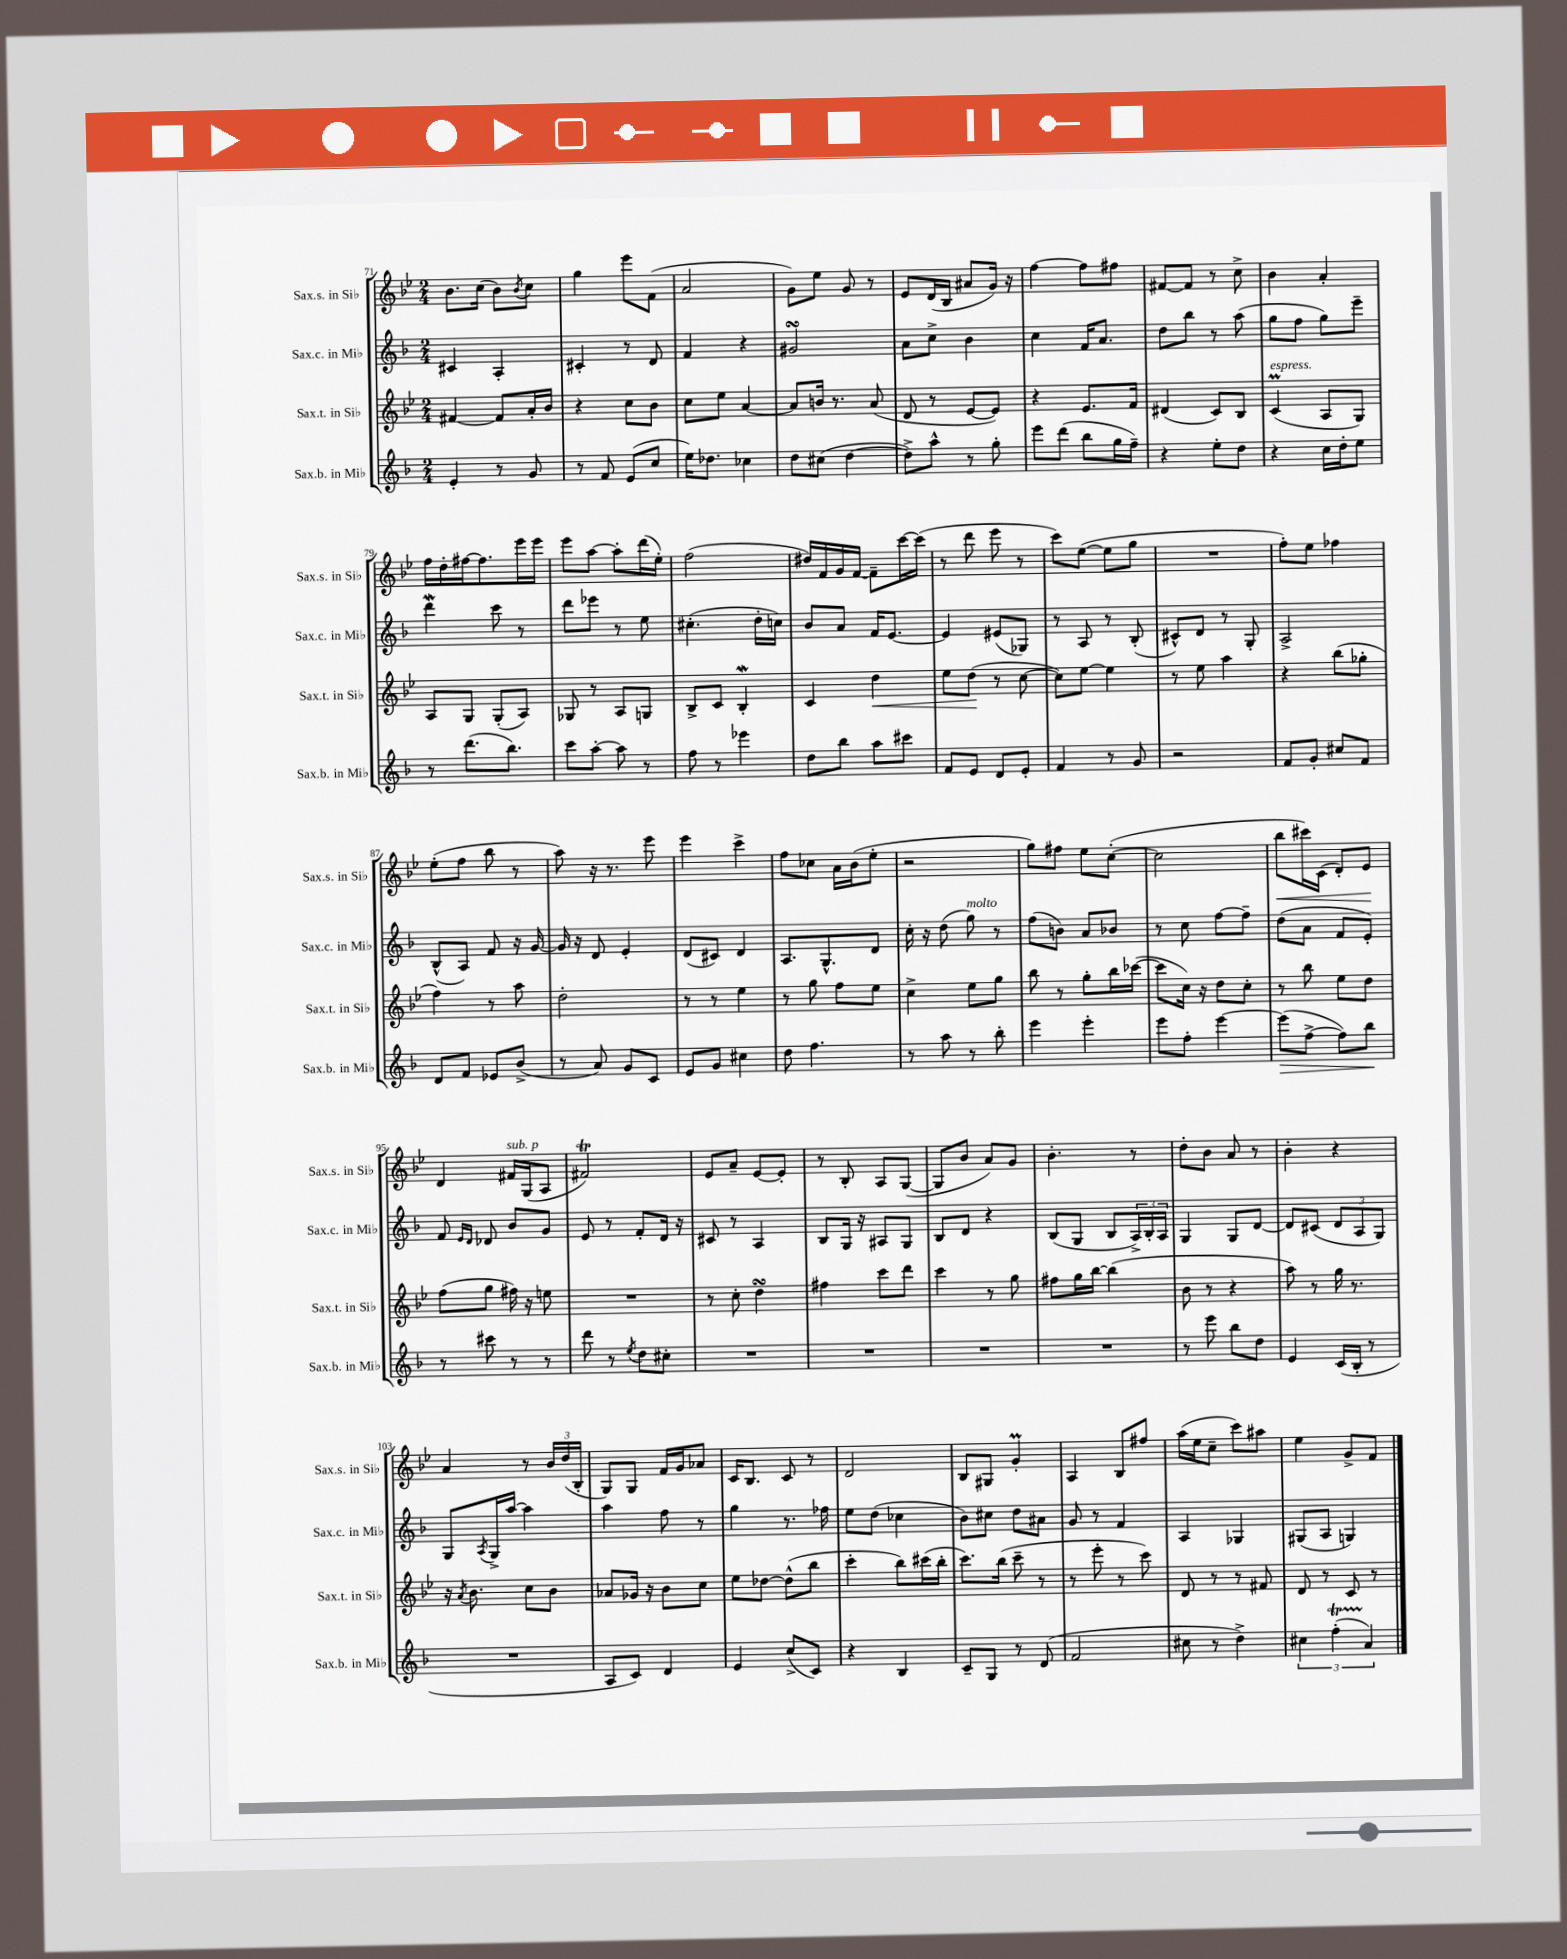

**kern	**dynam	**kern	**dynam	**kern	**kern	**dynam
*part4	*part4	*part3	*part3	*part2	*part1	*part1
*staff4	*staff4	*staff3	*staff3	*staff2	*staff1	*staff1
*I"Sax.b. in Mi♭	*	*I"Sax.t. in Si♭	*	*I"Sax.c. in Mi♭	*I"Sax.s. in Si♭	*
*I'Sax.b. in Mi♭	*	*I'Sax.t. in Si♭	*	*I'Sax.c. in Mi♭	*I'Sax.s. in Si♭	*
*clefG2	*	*clefG2	*	*clefG2	*clefG2	*
*k[b-]	*	*k[b-e-]	*	*k[b-]	*k[b-e-]	*
*M2/4	*	*M2/4	*	*M2/4	*M2/4	*
=71	=71	=71	=71	=71	=71	=71
4e'/	.	[4f#X/	.	4c#X/	8.b-\L	.
.	.	.	.	.	(16cc\Jk	.
8r	.	8f#/L]	.	4A'/	8b-\L)	.
.	.	.	.	.	8qb-/	.
8g/	.	16a'/L	.	.	8cc\J	.
.	.	16b-/JJ	.	.	.	.
=72	=72	=72	=72	=72	=72	=72
8r	.	4r	.	4c#X'/	4gg\	.
8f/	.	.	.	.	.	.
(8e/L	.	8cc\L	.	8r	8eee-\L	.
8cc/J	.	8b-\J	.	8d/	(8f\J	.
=73	=73	=73	=73	=73	=73	=73
16ee\KL)	.	8cc\L	.	4f/	2a/	.
8.dd-X\J	.	.	.	.	.	.
.	.	8ee-\J	.	.	.	.
4cc-X\	.	[4a/	.	4r	.	.
=74	=74	=74	=74	=74	=74	=74
8dd\L	.	8a/L]	.	2g#XsSsS/	8g\L)	.
(8cc#X\J	.	16bn/Jk	.	.	8ee-\J	.
.	.	8.r	.	.	.	.
[4dd\	.	.	.	.	8g/	.
.	.	(8a/	.	.	8r	.
=75	=75	=75	=75	=75	=75	=75
8dd^\L])	.	8d/	.	8a\L	8e-/L	.
8aa^^\J	.	8r	.	8cc^\J	(16d/L	.
.	.	.	.	.	16B-/JJ	.
8r	.	[8e-/L	.	4b-\	8a#X/L	.
8gg'\	.	8e-/J])	.	.	16g/Jk)	.
.	.	.	.	.	16r	.
=76	=76	=76	=76	=76	=76	=76
8eee\L	.	4r	.	4cc\	[4ff\	.
(8ddd\J	.	.	.	.	.	.
8bb-\L	.	8.e-/L	.	16f/KL	8ff\L]	.
.	.	.	.	8.a/J	.	.
16gg\L	.	.	.	.	8ff#X\J	.
16ff~\JJ)	.	16f/Jk	.	.	.	.
=77	=77	=77	=77	=77	=77	=77
4r	.	(4d#X/	.	8dd\L	[8f#X/L	.
.	.	.	.	8bb-\J	8f#/J]	.
8ee'\L	.	8c/L)	.	8r	8r	.
8dd\J	.	8B-/J	.	(8aa\	8cc^\	.
=78	=78	=78	=78	=78	=78	=78
!	!	!LO:TX:a:i:t=espress.	!	!	!	!
4r	.	(4cM/	.	8gg\L	4b-\	.
.	.	.	.	8ff\J	.	.
16cc\LL	.	8A/L	.	8gg\L)	4a'/	.
16dd'\J	.	.	.	.	.	.
8ee\J	.	8G/J)	.	8eee~\J	.	.
!!LO:LB:g=z
=79	=79	=79	=79	=79	=79	=79
8r	.	8A/L	.	4dddW\	16ff\LL	.
.	.	.	.	.	16dd'\	.
(8.ddd\L	.	8G/J	.	.	[16ff#X\J	.
.	.	.	.	.	8.ff#\]	.
.	.	(8G'/L	.	8ccc\	.	.
8.bb-\J)	.	.	.	.	.	.
.	.	8A/J)	.	8r	16eee-\L	.
.	.	.	.	.	16eee-\JJ	.
=80	=80	=80	=80	=80	=80	=80
8ccc\L	.	8G-X/	.	8ddd\L	8eee-\L	.
[8aa'\J	.	8r	.	8eee-X\J	[8aa\J	.
8aa\]	.	8A/L	.	8r	8aa'\L]	.
8r	.	8Gn/J	.	8ee\	(16ddd\L	.
.	.	.	.	.	16ee-'\JJ)	.
=81	=81	=81	=81	=81	=81	=81
8ff\	.	8B-^/L	.	(4.cc#X'\	(2ff\	.
8r	.	8c/J	.	.	.	.
4eee-X\	.	4B-w'/	.	.	.	.
.	.	.	.	16dd'\LL	.	.
.	.	.	.	16ccn\JJ)	.	.
=82	=82	=82	=82	=82	=82	=82
8dd\L	.	4c/	.	8b-/L	16dd#X/LL)	.
.	.	.	.	.	16f/	.
8bb-\J	.	.	.	8a/J	16g/	.
.	.	.	.	.	[16f/JJ	.
!	!	!	!LO:HP:b	!	!	!
8aa\L	.	4dd\	<	16f/KL	8f~\L]	.
.	.	.	.	[8.e/J	.	.
8ccc#X\J	.	.	.	.	[16ccc\L	.
.	.	.	.	.	(16ccc\JJ]	.
=83	=83	=83	=83	=83	=83	=83
8f/L	.	8ee-\L	.	4e/]	8r	.
8e/J	.	(8dd\J	.	.	8ddd\	.
8d/L	.	8r	[	(8e#X/L	8eee-\	.
8e'/J	.	[8cc\	.	8G-X/J)	8r	.
=84	=84	=84	=84	=84	=84	=84
4f/	.	8cc\L])	.	8r	8ccc\L)	.
.	.	[8ee-\J	.	8A/	([8ee-\J	.
8r	.	4ee-\]	.	8r	8ee-\L]	.
8g/	.	.	.	(8B-'/	8gg\J	.
=85	=85	=85	=85	=85	=85	=85
2r	.	8r	.	8c#X^^/L)	2r	.
.	.	8ee-\	.	8d/J	.	.
.	.	4aa\	.	8r	.	.
.	.	.	.	8G'/	.	.
=86	=86	=86	=86	=86	=86	=86
8f/L	.	4r	.	2A^/	8ff'\L)	.
8g'/J	.	.	.	.	8ee-\J	.
8cc#X/L	.	(8bb-\L	.	.	4ff-X\	.
8f/J	.	8gg-X'\J	.	.	.	.
!!LO:LB:g=z
=87	=87	=87	=87	=87	=87	=87
8d/L	.	4ff\)	.	(8B-^^/L	(8ee-'\L	.
8f/J	.	.	.	8A/J)	8ff\J	.
8e-X/L	.	8r	.	8f/	8bb-\	.
(8b-^/J	.	8aa\	.	16r	8r	.
.	.	.	.	[16g/	.	.
=88	=88	=88	=88	=88	=88	=88
8r	.	2dd'\	.	16g/]	8aa\)	.
.	.	.	.	16r	.	.
8a/)	.	.	.	8d/	16r	.
.	.	.	.	.	8.r	.
8g/L	.	.	.	4e'/	.	.
8c/J	.	.	.	.	8eee-\	.
=89	=89	=89	=89	=89	=89	=89
8e/L	.	8r	.	(8d/L	4eee-\	.
8g/J	.	8r	.	8c#X/J)	.	.
4cc#X\	.	4ee-\	.	4d/	4ccc^\	.
=90	=90	=90	=90	=90	=90	=90
8dd\	.	8r	.	8.A/L	8ff\L	.
4.ff\	.	8gg\	.	.	8cc-X\J	.
.	.	.	.	8.G^^/	.	.
.	.	8ff\L	.	.	16a\LL	.
.	.	.	.	.	(16b-\J	.
.	.	8ee-\J	.	8d/J	8ee-'\J	.
=91	=91	=91	=91	=91	=91	=91
8r	.	4cc^\	.	16cc'\	2r	.
.	.	.	.	16r	.	.
8aa\	.	.	.	(8dd\	.	.
!	!	!	!	!LO:TX:a:i:t=molto	!	!
8r	.	8ee-\L	.	8gg\)	.	.
8bb-'\	.	8gg\J	.	8r	.	.
=92	=92	=92	=92	=92	=92	=92
4eee\	.	8bb-\	.	(8ff\L	8gg\L)	.
.	.	8r	.	8bn\J)	8ff#X\J	.
4eee'\	.	8gg'\L	.	8a/L	8ee-\L	.
.	.	16bb-\L	.	8b-X/J	([8cc'\J	.
.	.	([16ccc-X\JJ	.	.	.	.
=93	=93	=93	=93	=93	=93	=93
8eee\L	.	8ccc-\L]	.	8r	2cc\]	.
8ff'\J	.	16cc\Jk)	.	8cc\	.	.
.	.	16r	.	.	.	.
[4eee\	.	8dd\L	.	[8ff\L	.	.
.	.	8cc'\J	.	8ff~\J]	.	.
=94	=94	=94	=94	=94	=94	=94
!	!LO:HP:b	!	!	!	!	!LO:HP:b
(8eee\L]	>	8r	.	(8dd\L	8bb-\L	<
[8ff^\J	.	8bb-\	.	8a\J	16ccc#X\L)	.
.	.	.	.	.	(16c\JJ	.
8ff\L])	.	8ee-\L	.	8f/L	8d'/L)	.
8bb-\J	.	8dd\J	.	8e'/J)	8e-/J	.
.	]	.	.	.	.	[
!!LO:LB:g=z
=95	=95	=95	=95	=95	=95	=95
8r	.	(8ff\L	.	8f/	4d/	.
.	.	.	.	16qqe/LL	.	.
.	.	.	.	16qqd/JJ	.	.
8ccc#X\	.	8gg\J	.	8d-X/	.	.
!	!	!	!	!	!LO:TX:a:i:t=sub. p	!
8r	.	16ff#X\)	.	8b-/L	16f#X/LL	.
.	.	16r	.	.	(16G/J	.
8r	.	8een\	.	8g/J	8A/J	.
=96	=96	=96	=96	=96	=96	=96
8ddd\	.	2r	.	8e/	2f#Xt/)	.
8r	.	.	.	8r	.	.
8qee/	.	.	.	.	.	.
8dd\L	.	.	.	8f'/L	.	.
8cc#X'\J	.	.	.	16d/Jk	.	.
.	.	.	.	16r	.	.
=97	=97	=97	=97	=97	=97	=97
2r	.	8r	.	8c#X/	8e-/L	.
.	.	8cc'\	.	8r	8a~/J	.
.	.	4ddsSsS\	.	4A/	[8e-/L	.
.	.	.	.	.	8e-'/J]	.
=98	=98	=98	=98	=98	=98	=98
2r	.	4ff#X\	.	8B-/L	8r	.
.	.	.	.	16G/Jk	8B-'/	.
.	.	.	.	16r	.	.
.	.	8ccc\L	.	8A#X/L	8A/L	.
.	.	8ddd\J	.	8G/J	([8G/J	.
=99	=99	=99	=99	=99	=99	=99
2r	.	4ccc\	.	8B-/L	8G/L]	.
.	.	.	.	8d/J	8b-/J	.
.	.	8r	.	4r	8a/L)	.
.	.	8gg\	.	.	8g/J	.
=100	=100	=100	=100	=100	=100	=100
2r	.	8ff#X\L	.	(8B-/L	4.b-'\	.
.	.	16gg\L	.	8G/J	.	.
.	.	[16bb-\JJ	.	.	.	.
.	.	(4bb-\]	.	8B-/L	.	.
.	.	.	.	24A^/L)	8r	.
.	.	.	.	24B-'/	.	.
.	.	.	.	24A/JJ	.	.
=101	=101	=101	=101	=101	=101	=101
8r	.	8b-\	.	4G/	8dd'\L	.
8eee\	.	8r	.	.	8b-\J	.
8bb-\L	.	4r	.	8G/L	8a/	.
8dd\J	.	.	.	[8d/J	8r	.
=102	=102	=102	=102	=102	=102	=102
4e/	.	8aa\)	.	8d/L]	4b-'\	.
.	.	8r	.	(8c#X/J	.	.
(16c/LL	.	16gg\	.	12d/L	4r	.
16B-'/JJ	.	8.r	.	.	.	.
.	.	.	.	12A/	.	.
8r	.	.	.	.	.	.
.	.	.	.	12G/J)	.	.
!!LO:LB:g=z
=103	=103	=103	=103	=103	=103	=103
2r	.	16r	.	8G/L	4a/	.
.	.	8qa/	.	.	.	.
.	.	8.b-\	.	.	.	.
.	.	.	.	8qA/	.	.
.	.	.	.	16G^/L	.	.
.	.	.	.	[16aa/JJ	.	.
.	.	8cc\L	.	4aa\]	8r	.
.	.	8b-\J	.	.	24b-/LL	.
.	.	.	.	.	(24dd/	.
.	.	.	.	.	24B-'/JJ	.
=104	=104	=104	=104	=104	=104	=104
8A/L	.	8a-X/L	.	4aa\	8G/L)	.
8c/J)	.	16g-X/Jk	.	.	8G/J	.
.	.	16r	.	.	.	.
4d/	.	8b-\L	.	8ff\	16f/LL	.
.	.	.	.	.	16g/J	.
.	.	8cc\J	.	8r	8a-X/J	.
=105	=105	=105	=105	=105	=105	=105
4e/	.	8ee-\L	.	4gg\	16c/KL	.
.	.	.	.	.	8.B-/J	.
.	.	[8dd-X\J	.	.	.	.
(8cc^/L	.	(8dd-^^\L]	.	8.r	8c/	.
8c/J)	.	8bb-\J	.	.	8r	.
.	.	.	.	16ff-X\	.	.
=106	=106	=106	=106	=106	=106	=106
4r	.	4ccc'\	.	8ee\L	2d/	.
.	.	.	.	(8dd\J	.	.
4B-/	.	8bb-\L)	.	4cc-X\	.	.
.	.	(16ccc#X\L	.	.	.	.
.	.	16bb-'\JJ	.	.	.	.
=107	=107	=107	=107	=107	=107	=107
8c~/L	.	8.ccc\L)	.	8b-\L)	8B-/L	.
8G/J	.	.	.	8cc#X\J	8G#X/J	.
.	.	(16bb-\Jk	.	.	.	.
8r	.	8ccc~\	.	8dd\L	4gM'/	.
(8d/	.	8r	.	8a#X\J	.	.
=108	=108	=108	=108	=108	=108	=108
2f/	.	8r	.	8g/	4A/	.
.	.	8eee-'\	.	8r	.	.
.	.	8r	.	4f/	8B-/L	.
.	.	8ccc\)	.	.	8ff#X/J	.
=109	=109	=109	=109	=109	=109	=109
8cc#X\	.	8d/	.	4A/	(16aa\LL	.
.	.	.	.	.	16ee-\J	.
8r	.	8r	.	.	8cc~\J	.
4dd^\)	.	8r	.	4G-X/	8ccc\L)	.
.	.	8f#X/	.	.	8aa#X\J	.
=110	=110	=110	=110	=110	=110	=110
6cc#X\	.	8d/	.	(8G#X/L	4ee-\	.
.	.	8r	.	8A/J	.	.
(6ffT'\	.	.	.	.	.	.
.	.	8c/	.	4Gn/)	8g^/L	.
6a/)	.	.	.	.	.	.
.	.	8r	.	.	8f/J	.
==	==	==	==	==	==	==
*-	*-	*-	*-	*-	*-	*-
